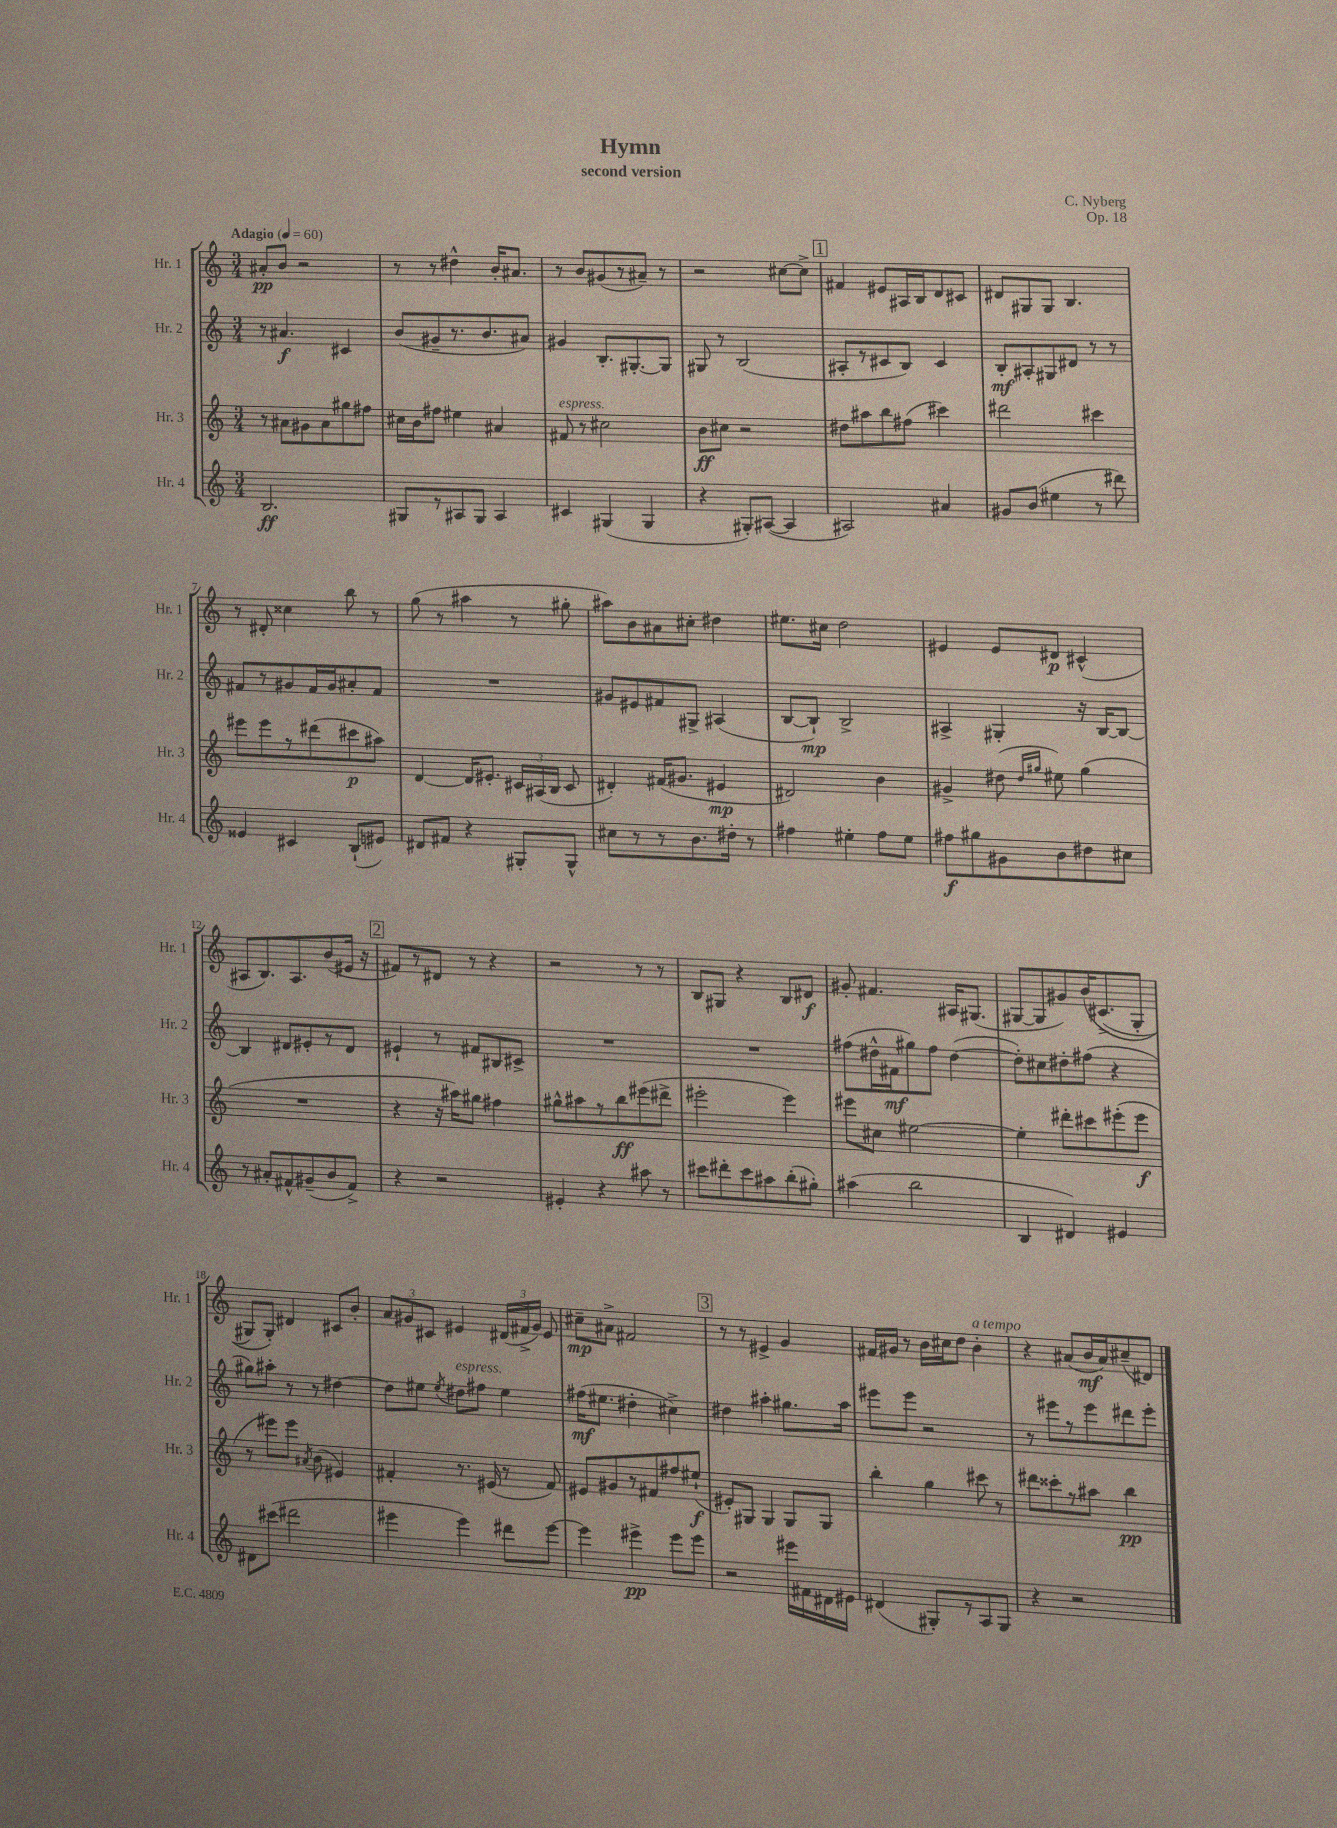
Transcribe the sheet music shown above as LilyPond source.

\header { title = "Hymn" composer = "C. Nyberg" subtitle = "second version" opus = "Op. 18" }
<<
\new StaffGroup <<
\new Staff = "s0" \with { instrumentName = "Hr. 1" shortInstrumentName = "Hr. 1" } {
    \clef treble \key c \major \numericTimeSignature \time 3/4 \tempo "Adagio" 4 = 60
    \autoBeamOff ais'8[-.\pp b'8] r2 |
    r8 r8 dis''4-^ b'16[-. ais'8.] |
    r8 b'8[ gis'8( r8 ais'8]--) r8 |
    r2 cis''8[~ cis''8]-> |
    \mark \markup { \box "1" } fis'4 eis'8[ ais16 b16 d'8 cis'8] |
    dis'8[ gis8 gis8] b4. |
    r8 dis'8-. cisis''4 b''8 r8 |
    g''8( r8 ais''4 r8 gis''8-. |
    ais''8[) b'8 ais'8 cis''8]-. dis''4 |
    eis''8.[ cis''16] d''2 |
    eis'4 eis'8[ dis'8]\p cis'4-^( |
    ais8[ b8.) ais8. b'8( eis'16] r16 |
    \mark \markup { \box "2" } fis'8[) r8 dis'8] r8 r4 |
    r2 r8 r8 |
    b8[ gis8] r4 b8[ dis'8]\f |
    gis'8-. fis'4. ais16[ gis8.]( |
    gis8[~ gis8 gis'8) b'16\( cis'8.->( gis8]-. |
    gis8[) gis8]-.\) dis'4 cis'8[ b'8]-. |
    \tuplet 3/2 { a'8[ gis'8 cis'8] } eis'4 \tuplet 3/2 { dis'16[( fis'16-> gis'16]) } eis'8 |
    cis''8[--\mp ais'8]-> fis'2 |
    \mark \markup { \box "3" } r8 r8 eis'4-> g'4 |
    fis'16[ gis'16] r8 b'16[ cis''16 d''8] b'4-.^\markup { \italic "a tempo" } |
    r4 ais'8[( b'16\mf ais'16) cis''8--( dis'8]) \bar "|." |
}
\new Staff = "s1" \with { instrumentName = "Hr. 2" shortInstrumentName = "Hr. 2" } {
    \clef treble \key c \major \numericTimeSignature \time 3/4
    \autoBeamOff r8 ais'4.\f cis'4 |
    b'8[( gis'8-- r8. b'8. ais'8]) |
    gis'4 b8.[-. gis8.~-. gis8] |
    gis8 r8 b2( |
    \mark \markup { \box "1" } ais8[-. r8 cis'8 b8]) cis'4 |
    b8[-.\mf ais8-. gis8 dis'8] r8 r8 |
    fis'8[ r8 gis'8 fis'16 gis'16 ais'8-. fis'8] |
    R2. |
    gis'8[ eis'8 fis'8 gis8]-> ais4( |
    b8[~ b8]-!\mp) b2-> |
    ais4-> gis4-. r16 b16[~ b8]~ |
    b4 dis'8[ eis'8-. r8 dis'8] |
    \mark \markup { \box "2" } eis'4-! r8 fis'8[ bis8 cis'8]-> |
    R2. |
    R2. |
    fis''8[( dis''16-^ fis'16\mf gis''8) fis''8] dis''4~( |
    dis''8[-.) cis''8 dis''8-. fis''8]( r4 |
    gis''8[) ais''8]-. r8 r8 dis''4~ |
    dis''8[ eis''8] \acciaccatura { eis''8 } dis''8[^\markup { \italic "espress." } fis''8] eis''4 |
    fis''16[\mf( eis''8.] dis''4-. cis''4->) |
    \mark \markup { \box "3" } dis''4 ais''4-. gis''8.[ ais''16] |
    eis'''8[ eis'''8] r2 |
    r8 eis'''8[ r8 eis'''8 dis'''8 eis'''8]-. \bar "|." |
}
\new Staff = "s2" \with { instrumentName = "Hr. 3" shortInstrumentName = "Hr. 3" } {
    \clef treble \key c \major \numericTimeSignature \time 3/4
    \autoBeamOff r8 ais'8[ gis'8 ais'8 gis''8 fis''8] |
    cis''16[ b'16 fis''8] eis''4 ais'4 |
    fis'8^\markup { \italic "espress." } r8 cis''2 |
    b'8[\ff cis''8] r2 |
    \mark \markup { \box "1" } dis''8[ ais''8 b''8 fis''8]( cis'''4) |
    dis'''2 cis'''4 |
    eis'''8[ eis'''8 r8 dis'''8( cis'''8\p ais''8]) |
    d'4~ d'16[ eis'8.]-. \tuplet 3/2 { cis'16[ ais16( b16] } cis'8 |
    dis'4-.) fis'16[( gis'8.] eis'4\mp |
    dis'2) b'4 |
    gis'4-> dis''8( \grace { dis''16[ gis''16] } eis''8) gis''4( |
    R2. |
    \mark \markup { \box "2" } r4 r16 ais''16[) gis''8] fis''4 |
    gis''8[-^ ais''8 r8 b''8\ff eis'''8( dis'''8]-> |
    eis'''2-. eis'''4) |
    eis'''8[ cis''8] eis''2~ |
    eis''4-. dis'''8[-. cis'''8 eis'''8-.( eis'''8]\f |
    r8 eis'''8[) eis'''8] \acciaccatura { ais'8 } b'8( eis'4) |
    fis'4-. r8. eis'16( r8 fis'8) |
    eis'8[ gis'8 r8 fis'8 fis''8 eis''8]-!\f( |
    \mark \markup { \box "3" } eis'8[-.) gis8] gis4 gis8[ gis8] |
    b''4-. g''4 cis'''8 r8 |
    dis'''8[ cisis'''8-. r8 ais''8] b''4\pp \bar "|." |
}
\new Staff = "s3" \with { instrumentName = "Hr. 4" shortInstrumentName = "Hr. 4" } {
    \clef treble \key c \major \numericTimeSignature \time 3/4
    \autoBeamOff b2.\ff |
    gis8[ r8 ais8 gis8] ais4 |
    cis'4 gis4( gis4 |
    r4 gis8[-.) ais8]~( ais4 |
    \mark \markup { \box "1" } ais2) ais'4 |
    gis'8[ b'8]( eis''4 r8 dis'''8) |
    eisis'4 cis'4 b8[-!( eis'8]) |
    dis'8[ fis'8] r4 gis8[-. gis8]-^ |
    cis''8[ r8 r8 b'8. dis''16]-. r8 |
    fis''4 eis''4-. fis''8[ eis''8] |
    fis''8[\f gis''8 gis'8 b'8 dis''8 cis''8] |
    r8 ais'8[-. fis'8-^ gis'8--( b'8 fis'8]->) |
    \mark \markup { \box "2" } r4 r2 |
    eis'4-. r4 ais''8 r8 |
    cis'''8[ dis'''8-. cis'''8 ais''8 b''8-.( gis''8]-.) |
    ais''4( b''2 |
    b4 dis'4) eis'4 |
    dis'8[ cis'''8]( dis'''2 |
    eis'''4 eis'''4) dis'''8[ eis'''8]~ |
    eis'''4 eis'''4->\pp eis'''8[ eis'''8] |
    \mark \markup { \box "3" } r2 eis'''16[ fis'16 dis'16 eis'16] |
    dis'4( gis8[-.) r8 a8 gis8] |
    r4 r2 \bar "|." |
}
>>
>>
